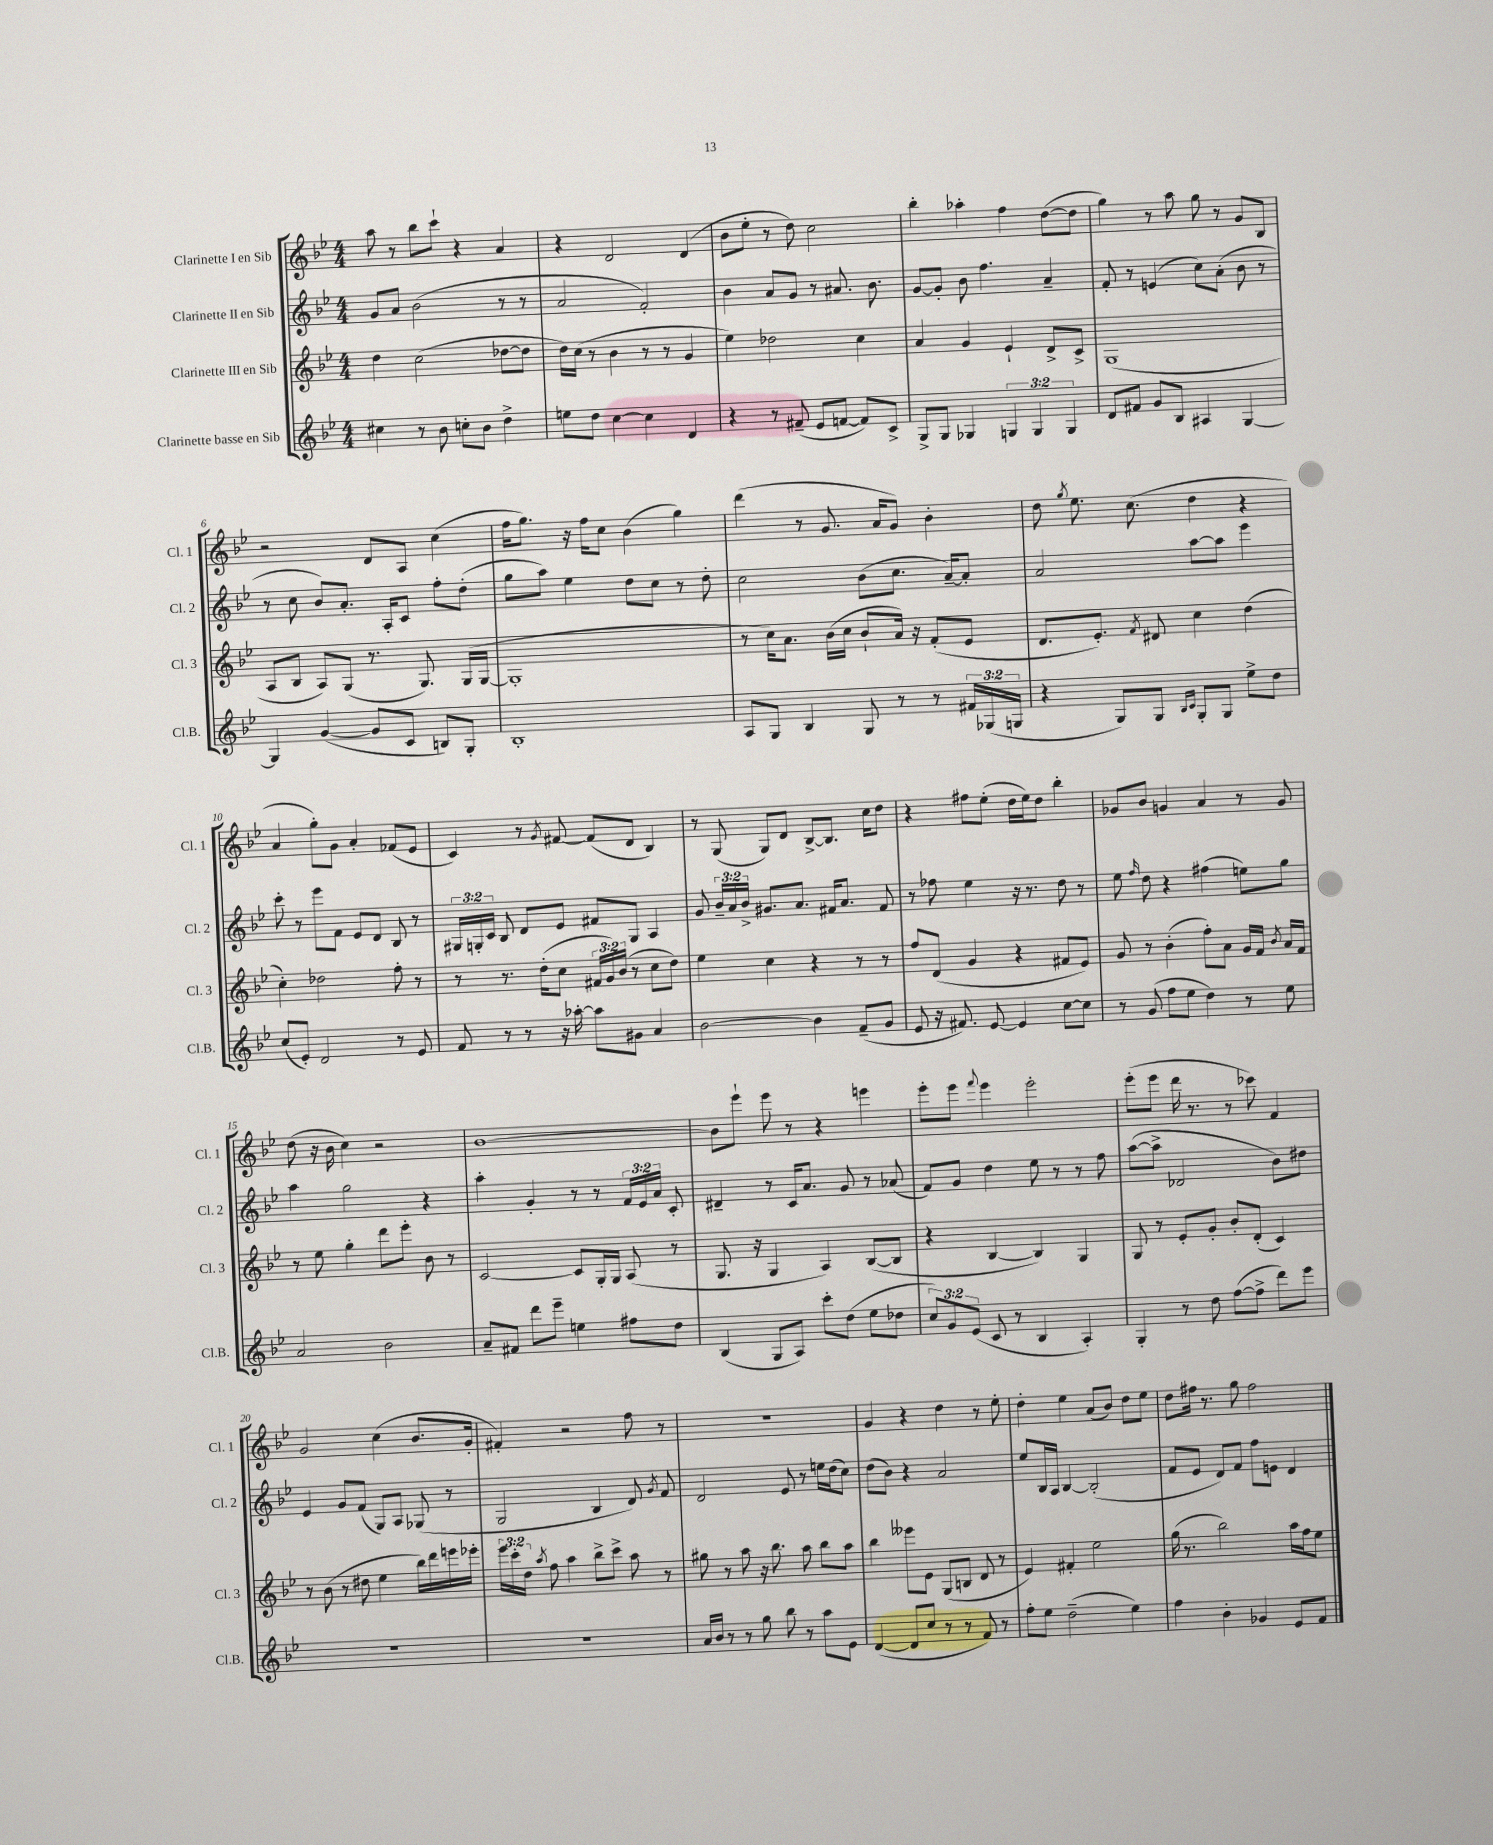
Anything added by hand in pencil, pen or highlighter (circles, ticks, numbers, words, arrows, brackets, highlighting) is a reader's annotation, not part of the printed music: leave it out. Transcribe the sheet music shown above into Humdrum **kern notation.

**kern	**kern	**kern	**kern
*staff4	*staff3	*staff2	*staff1
*clefG2	*clefG2	*clefG2	*clefG2
*k[b-e-]	*k[b-e-]	*k[b-e-]	*k[b-e-]
*M4/4	*M4/4	*M4/4	*M4/4
4cc#	4dd	8g	8aa
.	.	8a	8r
8r	(2cc	(2b-	8bb-
8b-	.	.	8ccc`
8cc'	.	.	4r
8b-	.	.	.
4dd^	[8dd-	8r	4a
.	8dd-]	8r	.
=	=	=	=
8ee	16dd)	2a	4r
.	(16cc	.	.
8dd	8r	.	.
[4cc	4b-	.	2d
4cc]	8r	2f')	.
.	8r	.	.
4d	4g	.	(4d
=	=	=	=
4r	4ee-)	4b-	8b-
.	.	.	8ee-'
8r	2dd-	8a	8r
(8f#~	.	8g	8dd)
8e-	.	8r	2cc
[8f	.	8.a#	.
8f])	4cc	.	.
.	.	8.b-	.
8c^	.	.	.
=	=	=	=
8G^	4a	[8g	4bb-'
8G	.	8g']	.
4G-	4g	8b-	4aa-'
.	.	4.ff	.
6G	4e-`	.	4ff
6G	.	.	.
.	8d^	4a~	([8dd
6G	.	.	.
.	8c^	.	8dd]
=	=	=	=
8d	(1G	8f'	4gg)
8f#	.	8r	.
8g	.	(4e	8r
8B-	.	.	8aa
4A#	.	8cc)	8gg
.	.	(8a'	8r
[4G	.	8b-	8g
.	.	8r	8B-
=	=	=	=
4G]	8A	8r	2r
.	8B-	8cc	.
([4g	8A)	8b-)	.
.	(8G	8.a'	.
8g]	8.r	.	8d
.	.	16A'	.
8c	.	8c	8A
.	8.G)	.	.
8B)	.	8ff'	(4cc
8G'	(16G	(8dd'	.
.	[16G	.	.
=	=	=	=
1B-'	1G']	8gg	16ff
.	.	.	8.gg)
.	.	8aa)	.
.	.	4ee-	16r
.	.	.	16ff
.	.	.	8cc
.	.	8dd	(4b-
.	.	8cc	.
.	.	8r	4gg)
.	.	8dd'	.
=	=	=	=
8A	8r	2cc	(4ddd
8G	16cc)	.	.
.	8.a	.	.
4B-	.	.	8r
.	(16b-	.	8.g
.	16cc	.	.
8G	8b-`	(8b-	.
.	.	.	16a
8r	16a)	8.cc	8g)
.	16r	.	.
8r	(8f'	.	4b-'
.	.	[16a~)	.
24f#	8e-	8a']	.
(24G-	.	.	.
24G	.	.	.
=	=	=	=
4r	8.d	2a	8dd
.	.	.	8qgg
.	.	.	8.ee-
.	8.e-')	.	.
8G)	.	.	.
.	.	.	(8.cc
.	8qf	.	.
8G	8d#	.	.
16qqB-	.	.	.
16qqc	.	.	.
8G'	4cc	[8aa	4dd
8G	.	8aa]	.
8ee-^	(4dd	4eee-	4r
8dd	.	.	.
=	=	=	=
(8cc	4cc')	8ccc'	4a
8e-')	.	8r	.
2d	2dd-	8eee-	8gg')
.	.	8f	8g
.	.	8e-	4a'
.	.	8d	.
8r	8ff'	8B-	(8f-
8e-	8r	8r	8e-
=	=	=	=
8f	8r	24G#	4c)
.	.	24G'	.
.	.	24c	.
8r	8.r	8B-	.
8r	.	8d	8r
.	(16dd'	.	.
.	.	.	8qg
16r	8cc	8e-	[8f#
[16aa-'	.	.	.
8aa-]	24f#	8f#	(8f#]
.	24g)	.	.
.	(24b-	.	.
8g#	8r	8G	8d
4a	8cc	4A	4B-)
.	8dd)	.	.
=	=	=	=
[2b-	4ee-	8g	8r
.	.	24b-~	(8G
.	.	24a	.
.	.	24b-^	.
.	4cc	8.g#	8G)
.	.	.	8d
.	.	8.a	.
4b-]	4r	.	[8B-^
.	.	16f#	8.B-]
.	.	8.a	.
(8f~	8r	.	.
.	.	.	16cc
8g	8r	8f#	8dd
=	=	=	=
8e-	8ff	8r	4r
16r	(8d	8ff-	.
8.f#)	.	.	.
.	4g	4ee-	8ff#
[8e-	.	.	(8ee-'
4e-]	4r	16r	16dd
.	.	8.r	16ee-)
.	.	.	8dd
[8cc	8f#	8dd	4bb-'
8cc]	8e-)	8r	.
=	=	=	=
8r	8g	8ee-	8g-
.	.	16qqff	.
(8g	8r	8dd	8b-
8ff	(4b-'	4r	4g
8ee-	.	.	.
4dd)	8ff')	(4ff#	4a
.	8a	.	.
8r	16g	8ee)	8r
.	16f	.	.
.	8qb-	.	.
8ee-	16a	8gg	8g
.	16f	.	.
=	=	=	=
2a	8r	4aa	(8dd
.	8ee-	.	16r
.	.	.	16b-
.	4gg'	2gg	4cc)
2b-	8ddd	.	2r
.	8eee-'	.	.
.	8b-	4r	.
.	8r	.	.
=	=	=	=
8a~	[2c	4aa'	[1b-
8f#	.	.	.
8ddd	.	4g'	.
8eee-~	.	.	.
4ee	8c]	8r	.
.	16G'	8r	.
.	16G	.	.
8ff#	(8A	24f	.
.	.	24e-	.
.	.	24a	.
8dd	8r	8c'	.
=	=	=	=
(4B-	8.G	4d#~	8b-]
.	.	.	8eee-`
.	16r	.	.
8G	4G	8r	8eee-
8A)	.	16c	8r
.	.	8.a	.
8ccc'	4A)	.	4r
(8dd	.	8g	.
8ee-	([8B-	8r	4eee
8dd-	8B-]	(8a-	.
=	=	=	=
12cc)	4r	8f)	8eee-'
12g	.	.	.
.	.	8g	8eee-
(12e-	.	.	.
.	.	.	8qqfff
8c	[4B-	4dd	4eee-
8r	.	.	.
4B-	4B-])	8ee-	2eee-'
.	.	8r	.
4A')	4G	8r	.
.	.	8ff	.
=	=	=	=
4G'	8G	([8aa	(8eee-'
.	8r	8aa^]	8eee-
8r	8e-'	2d-	16ddd
.	.	.	8.r
8dd	8g'	.	.
([8ff	8b-'	.	8r
8ff^]	(8d'	.	8ccc-)
8ddd)	4c)	8b-)	4f
8eee-	.	8dd#	.
=	=	=	=
1r	8r	4e-	2g
.	(8b-	.	.
.	8r	8g	.
.	8dd#	(8f	.
.	4ee-	8G)	(4cc
.	.	8A	.
.	16bb-)	(8G-	8.b-
.	16ddd	.	.
.	16eee	8r	.
.	16eee-'	.	16g'
=	=	=	=
1r	24eee-	2G	4f#')
.	24ccc'	.	.
.	24dd	.	.
.	8qaa	.	.
.	8ff	.	.
.	4aa	.	2r
.	8bb-^	4B-	.
.	8ccc^	.	.
.	8aa	8d)	8ff
.	.	8qg	.
.	8r	8f	8r
=	=	=	=
16a	8gg#	2d	1r
16b-	.	.	.
8r	8r	.	.
8r	8aa	.	.
8gg	16r	.	.
.	8.bb-	.	.
8bb-	.	8e-	.
8r	8aa	8r	.
8aa	8bb-	16ee	.
.	.	(16dd	.
8e-	8aa	8cc)	.
=	=	=	=
([4d	4bb-	(8dd	4g
.	.	8b-)	.
8d]	8eee--	4r	4r
8cc	8e-	.	.
8r	(8G	2a	4dd
8r	8B	.	.
8f)	8d	.	8r
8r	8r	.	8ee-'
=	=	=	=
8ff'	4e-)	8ee-	4dd'
8ee-	.	16B-	.
.	.	16A	.
(2dd~	4f#'	[4B-	4ee-
.	2ee-	(2B-']	(8a
.	.	.	8b-)
4ee-)	.	.	8dd
.	.	.	8ee-
=	=	=	=
4ff	(16gg	8f	8dd
.	8.r	.	.
.	.	8e-	16ff#
.	.	.	8.r
4b-'	2bb-)	8d)	.
.	.	8f	8gg
4g-	.	8ff	2ff#
.	.	8e	.
8e-	16aa	4d	.
.	16ff	.	.
8f	8ee-	.	.
==	==	==	==
*-	*-	*-	*-
